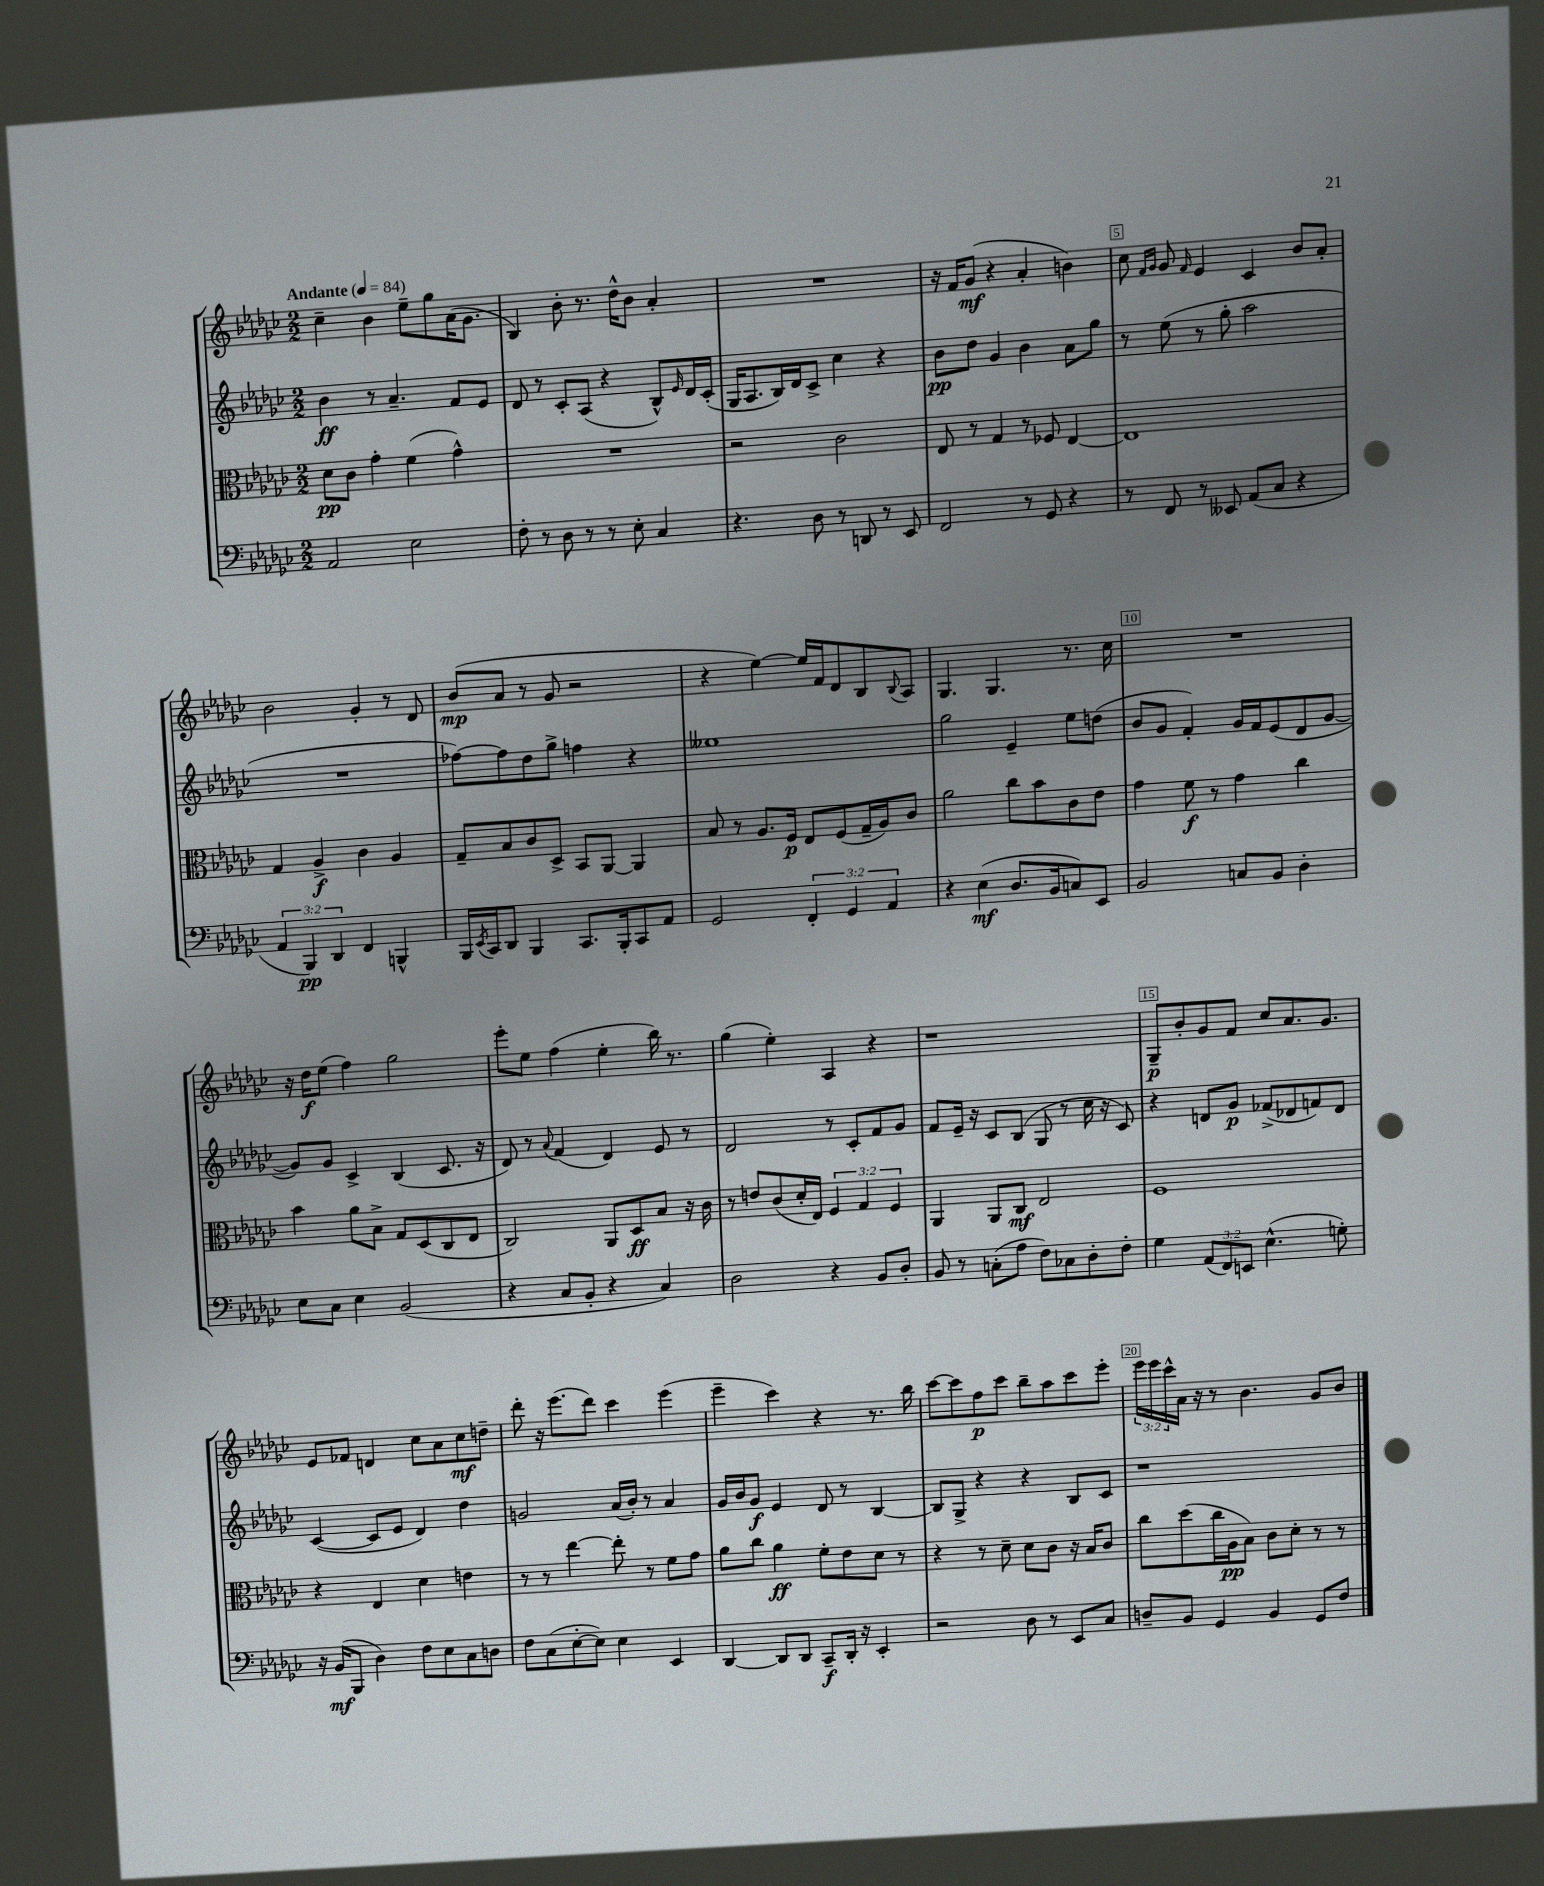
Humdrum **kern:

**kern	**dynam	**kern	**dynam	**kern	**dynam	**kern	**dynam
*part4	*part4	*part3	*part3	*part2	*part2	*part1	*part1
*staff4	*staff4	*staff3	*staff3	*staff2	*staff2	*staff1	*staff1
*clefF4	*	*clefC3	*	*clefG2	*	*clefG2	*
*k[b-e-a-d-g-c-]	*	*k[b-e-a-d-g-c-]	*	*k[b-e-a-d-g-c-]	*	*k[b-e-a-d-g-c-]	*
*M2/2	*	*M2/2	*	*M2/2	*	*M2/2	*
*MM84	*	*MM84	*	*MM84	*	*MM84	*
=1	=1	=1	=1	=1	=1	=1	=1
!	!	!	!	!	!	!LO:TX:a:B:t=Andante	!
2AA-/	.	8d-\L	pp	4b-\	ff	4cc-~\	.
.	.	8c-\J	.	.	.	.	.
.	.	4g-'\	.	8r	.	4b-\	.
.	.	.	.	4.a-~/	.	.	.
2E-\	.	(4f\	.	.	.	8ee-~\L	.
.	.	.	.	.	.	8gg-\	.
.	.	4g-^^\)	.	8f/L	.	(16a-\K	.
.	.	.	.	.	.	8.g-\J	.
.	.	.	.	8e-/J	.	.	.
=2	=2	=2	=2	=2	=2	=2	=2
8F'\	.	1r	.	8d-/	.	4B-/)	.
8r	.	.	.	8r	.	.	.
8D-\	.	.	.	8c-'/L	.	8b-'\	.
8r	.	.	.	(8A-/J	.	8.r	.
8r	.	.	.	4r	.	.	.
.	.	.	.	.	.	16dd-^^\KL	.
8E-'\	.	.	.	.	.	8b-\J	.
4C-/	.	.	.	8B-^^/L)	.	4a-'/	.
.	.	.	.	16qqe-/	.	.	.
.	.	.	.	16d-/L	.	.	.
.	.	.	.	(16c-'/JJ	.	.	.
=3	=3	=3	=3	=3	=3	=3	=3
4.r	.	2r	.	16G-/KL	.	1r	.
.	.	.	.	8.A-/	.	.	.
.	.	.	.	16B-/L)	.	.	.
.	.	.	.	16d-/J	.	.	.
8D-\	.	.	.	8c-^/J	.	.	.
8r	.	2c-\	.	4cc-\	.	.	.
8DDn/	.	.	.	.	.	.	.
8r	.	.	.	4r	.	.	.
8EE-/	.	.	.	.	.	.	.
=4	=4	=4	=4	=4	=4	=4	=4
2FF/	.	8E-/	.	8b-\L	pp	16r	.
.	.	.	.	.	.	16f/KL	.
.	.	8r	.	8dd-\J	.	(8g-/J	mf
.	.	4G-/	.	4g-/	.	4r	.
8r	.	8r	.	4b-\	.	4a-'/	.
8GG-/	.	8F-X/	.	.	.	.	.
4r	.	[4E-/	.	8a-\L	.	4bn\)	.
.	.	.	.	8gg-\J	.	.	.
=5	=5	=5	=5	=5	=5	=5	=5
8r	.	1E-]	.	8r	.	8cc-\	.
.	.	.	.	.	.	16qqf/LL	.
.	.	.	.	.	.	16qqg-/JJ	.
8FF/	.	.	.	(8ee-\	.	8g-/	.
.	.	.	.	.	.	16qqf/	.
8r	.	.	.	8r	.	4e-/	.
8EE--X/	.	.	.	8gg-'\	.	.	.
(8AA-/L	.	.	.	2aa-\	.	4c-/	.
8C-/J	.	.	.	.	.	.	.
4r	.	.	.	.	.	8b-/L	.
.	.	.	.	.	.	8a-'/J	.
!!LO:LB:g=z
=6	=6	=6	=6	=6	=6	=6	=6
6AA-/	.	4G-/	.	1r	.	2b-\	.
6BBB-/)	pp	.	.	.	.	.	.
.	.	4A-^/	f	.	.	.	.
6DD-/	.	.	.	.	.	.	.
4FF/	.	4c-\	.	.	.	4g-'/	.
4BBBn^^/	.	4A-/	.	.	.	8r	.
.	.	.	.	.	.	8d-/	.
=7	=7	=7	=7	=7	=7	=7	=7
16BBB-/LL	.	8G-~/L	.	[8ff-X\L)	.	(8b-/L	mp
8qEE-/	.	.	.	.	.	.	.
16CC-/J	.	.	.	.	.	.	.
8DD-/J	.	8B-/	.	8ff-\]	.	8a-/J	.
4BBB-/	.	8c-/	.	8dd-\	.	8r	.
.	.	8D-^/J	.	8gg-^\J	.	8g-/	.
8.CC-/L	.	8BB-/L	.	4ffn\	.	2r	.
.	.	[8AA-/J	.	.	.	.	.
16BBB-'/k	.	.	.	.	.	.	.
8CC-/	.	4AA-/]	.	4r	.	.	.
8AA-/J	.	.	.	.	.	.	.
=8	=8	=8	=8	=8	=8	=8	=8
2GG-/	.	8B-/	.	1ee--X	.	4r	.
.	.	8r	.	.	.	.	.
.	.	8.A-/L	.	.	.	[4ee-\)	.
.	.	16F/Jk	p	.	.	.	.
6FF'/	.	8E-/L	.	.	.	16ee-/LL]	.
.	.	.	.	.	.	16f/J	.
.	.	(8F/	.	.	.	8d-/	.
6GG-/	.	.	.	.	.	.	.
.	.	16G-~/L	.	.	.	8B-/	.
.	.	16A-/J)	.	.	.	.	.
6AA-/	.	.	.	.	.	.	.
.	.	.	.	.	.	8qqB-/	.
.	.	8c-/J	.	.	.	8A-/J	.
=9	=9	=9	=9	=9	=9	=9	=9
4r	.	2a-\	.	2gg-\	.	4.G-/	.
(4E-\	mf	.	.	.	.	.	.
.	.	.	.	.	.	4.G-/	.
8.D-/L	.	8cc-\L	.	4e-~/	.	.	.
.	.	8b-\	.	.	.	.	.
16BB-/k	.	.	.	.	.	.	.
8Cn/)	.	8c-\	.	8ee-\L	.	8.r	.
8EE-/J	.	8e-\J	.	(8ddn\J	.	.	.
.	.	.	.	.	.	16cc-\	.
=10	=10	=10	=10	=10	=10	=10	=10
2BB-/	.	4g-\	.	8b-/L	.	1r	.
.	.	.	.	8g-/J	.	.	.
.	.	8f\	f	4f'/)	.	.	.
.	.	8r	.	.	.	.	.
8Cn/L	.	4g-\	.	16g-/LL	.	.	.
.	.	.	.	16f/J	.	.	.
8BB-/J	.	.	.	(8e-/	.	.	.
4D-'\	.	4cc-\	.	8d-/	.	.	.
.	.	.	.	[8g-/J	.	.	.
!!LO:LB:g=z
=11	=11	=11	=11	=11	=11	=11	=11
8E-\L	.	4b-\	.	8g-/L])	.	16r	.
.	.	.	.	.	.	16dd-\KL	f
8C-\J	.	.	.	8g-/J	.	(8ee-\J	.
4E-\	.	8a-\L	.	4c-^/	.	4ff\)	.
.	.	8B-^\J	.	.	.	.	.
(2BB-/	.	8G-/L	.	(4B-/	.	2gg-\	.
.	.	(8D-/	.	.	.	.	.
.	.	8C-/	.	8.c-/	.	.	.
.	.	8E-/J	.	.	.	.	.
.	.	.	.	16r	.	.	.
=12	=12	=12	=12	=12	=12	=12	=12
4r	.	2C-/)	.	8d-/)	.	8eee-'\L	.
.	.	.	.	8r	.	8ee-\J	.
.	.	.	.	8qqa-/	.	.	.
8C-/L	.	.	.	(4f/	.	(4ff\	.
8BB-'/J	.	.	.	.	.	.	.
4r	.	8AA-/L	.	4d-/)	.	4ee-'\	.
.	.	8D-/	ff	.	.	.	.
4C-/)	.	8B-/J	.	8e-/	.	16bb-\)	.
.	.	.	.	.	.	8.r	.
.	.	16r	.	8r	.	.	.
.	.	16c-\	.	.	.	.	.
=13	=13	=13	=13	=13	=13	=13	=13
2D-\	.	8r	.	2d-/	.	(4gg-\	.
.	.	8en/L	.	.	.	.	.
.	.	(8c-/	.	.	.	4ee-'\)	.
.	.	16d-'/L	.	.	.	.	.
.	.	16E-/JJ)	.	.	.	.	.
4r	.	6F/	.	8r	.	4A-/	.
.	.	.	.	8c-'/L	.	.	.
.	.	6G-/	.	.	.	.	.
8BB-/L	.	.	.	8f/	.	4r	.
.	.	6F/	.	.	.	.	.
8D-'/J	.	.	.	8g-/J	.	.	.
=14	=14	=14	=14	=14	=14	=14	=14
8BB-/	.	4AA-/	.	8f/L	.	1r	.
8r	.	.	.	16e-~/Jk	.	.	.
.	.	.	.	16r	.	.	.
(8Cn'\L	.	8AA-/L	.	8c-/L	.	.	.
8A-\J	.	8C-/J	mf	(8B-/J	.	.	.
8F\L)	.	2E-/	.	8G-/	.	.	.
8C-X\	.	.	.	8r	.	.	.
8D-'\	.	.	.	16cc-\	.	.	.
.	.	.	.	16r	.	.	.
8F'\J	.	.	.	8c-/)	.	.	.
=15	=15	=15	=15	=15	=15	=15	=15
4G-\	.	1F	.	4r	.	8G-~/L	p
.	.	.	.	.	.	8b-'/	.
(12AA-/L	.	.	.	8dn/L	.	8g-/	.
12FF/)	.	.	.	.	.	.	.
.	.	.	.	8g-/J	p	8f/J	.
12EEn/J	.	.	.	.	.	.	.
(4.E-^^\	.	.	.	(8f-X^/L	.	8cc-/L	.
.	.	.	.	8d-X/	.	8.a-/	.
.	.	.	.	8fn/)	.	.	.
.	.	.	.	.	.	8.g-/J	.
8Gn'\)	.	.	.	8d-/J	.	.	.
!!LO:LB:g=z
=16	=16	=16	=16	=16	=16	=16	=16
16r	.	4r	.	([4c-/	.	8e-/L	.
(16BB-/KL	mf	.	.	.	.	.	.
8BBB-/J	.	.	.	.	.	8f-X/J	.
4D-\)	.	4E-/	.	8c-/L]	.	4dn/	.
.	.	.	.	8e-/J	.	.	.
8F\L	.	4d-\	.	4d-/)	.	8cc-\L	.
8E-\	.	.	.	.	.	8a-\	.
8C-\	.	4en\	.	4dd-\	.	8cc-\	mf
8Dn\J	.	.	.	.	.	8ddn~\J	.
=17	=17	=17	=17	=17	=17	=17	=17
8F\L	.	8r	.	2gn/	.	8ddd-'\	.
(8C-\	.	8r	.	.	.	16r	.
.	.	.	.	.	.	(8.eee-\L	.
[8E-'\	.	[4ee-\	.	.	.	.	.
8E-\J])	.	.	.	.	.	8ddd-\J)	.
4E-\	.	8ee-'\]	.	(16a-/LL	.	4ccc-\	.
.	.	.	.	16b-'/JJ)	.	.	.
.	.	8r	.	8r	.	.	.
4EE-/	.	8f\L	.	4a-/	.	(4eee-\	.
.	.	8g-\J	.	.	.	.	.
=18	=18	=18	=18	=18	=18	=18	=18
[4DD-/	.	8a-\L	.	16g-/LL	.	4eee-~\	.
.	.	.	.	16b-/J	.	.	.
.	.	8cc-\J	.	8g-/J	f	.	.
8DD-/L]	.	4a-\	ff	4e-/	.	4ccc-\)	.
8DD-/J	.	.	.	.	.	.	.
8CC-~/L	f	8f'\L	.	8d-/	.	4r	.
16DD-'/Jk	.	8e-\	.	8r	.	.	.
16r	.	.	.	.	.	.	.
4EE-'/	.	8d-\J	.	[4B-/	.	8.r	.
.	.	8r	.	.	.	.	.
.	.	.	.	.	.	16bb-\	.
=19	=19	=19	=19	=19	=19	=19	=19
2r	.	4r	.	8B-/L]	.	[8ccc-\L	.
.	.	.	.	8G-^/J	.	8ccc-\]	.
.	.	8r	.	4r	.	8ff\	p
.	.	8d-~\	.	.	.	8ccc-\J	.
8D-\	.	8d-\L	.	4r	.	8bb-~\L	.
8r	.	8c-\J	.	.	.	8aa-\	.
8EE-/L	.	16r	.	8B-/L	.	8ccc-\	.
.	.	16B-/KL	.	.	.	.	.
8C-/J	.	8c-/J	.	8c-/J	.	8eee-'\J	.
=20	=20	=20	=20	=20	=20	=20	=20
8Dn~/L	.	8cc-\L	.	1r	.	24eee-\LL	.
.	.	.	.	.	.	24eee-\	.
.	.	.	.	.	.	24ccc-^^\	.
8BB-/J	.	(8dd-\	.	.	.	16a-\JJ	.
.	.	.	.	.	.	16r	.
4GG-/	.	16cc-\L	.	.	.	8r	.
.	.	16A-\J	pp	.	.	.	.
.	.	8B-\J)	.	.	.	4.b-\	.
4BB-/	.	8c-\L	.	.	.	.	.
.	.	8d-'\J	.	.	.	.	.
8GG-/L	.	8r	.	.	.	8g-/L	.
8F/J	.	8r	.	.	.	8b-/J	.
==	==	==	==	==	==	==	==
*-	*-	*-	*-	*-	*-	*-	*-
